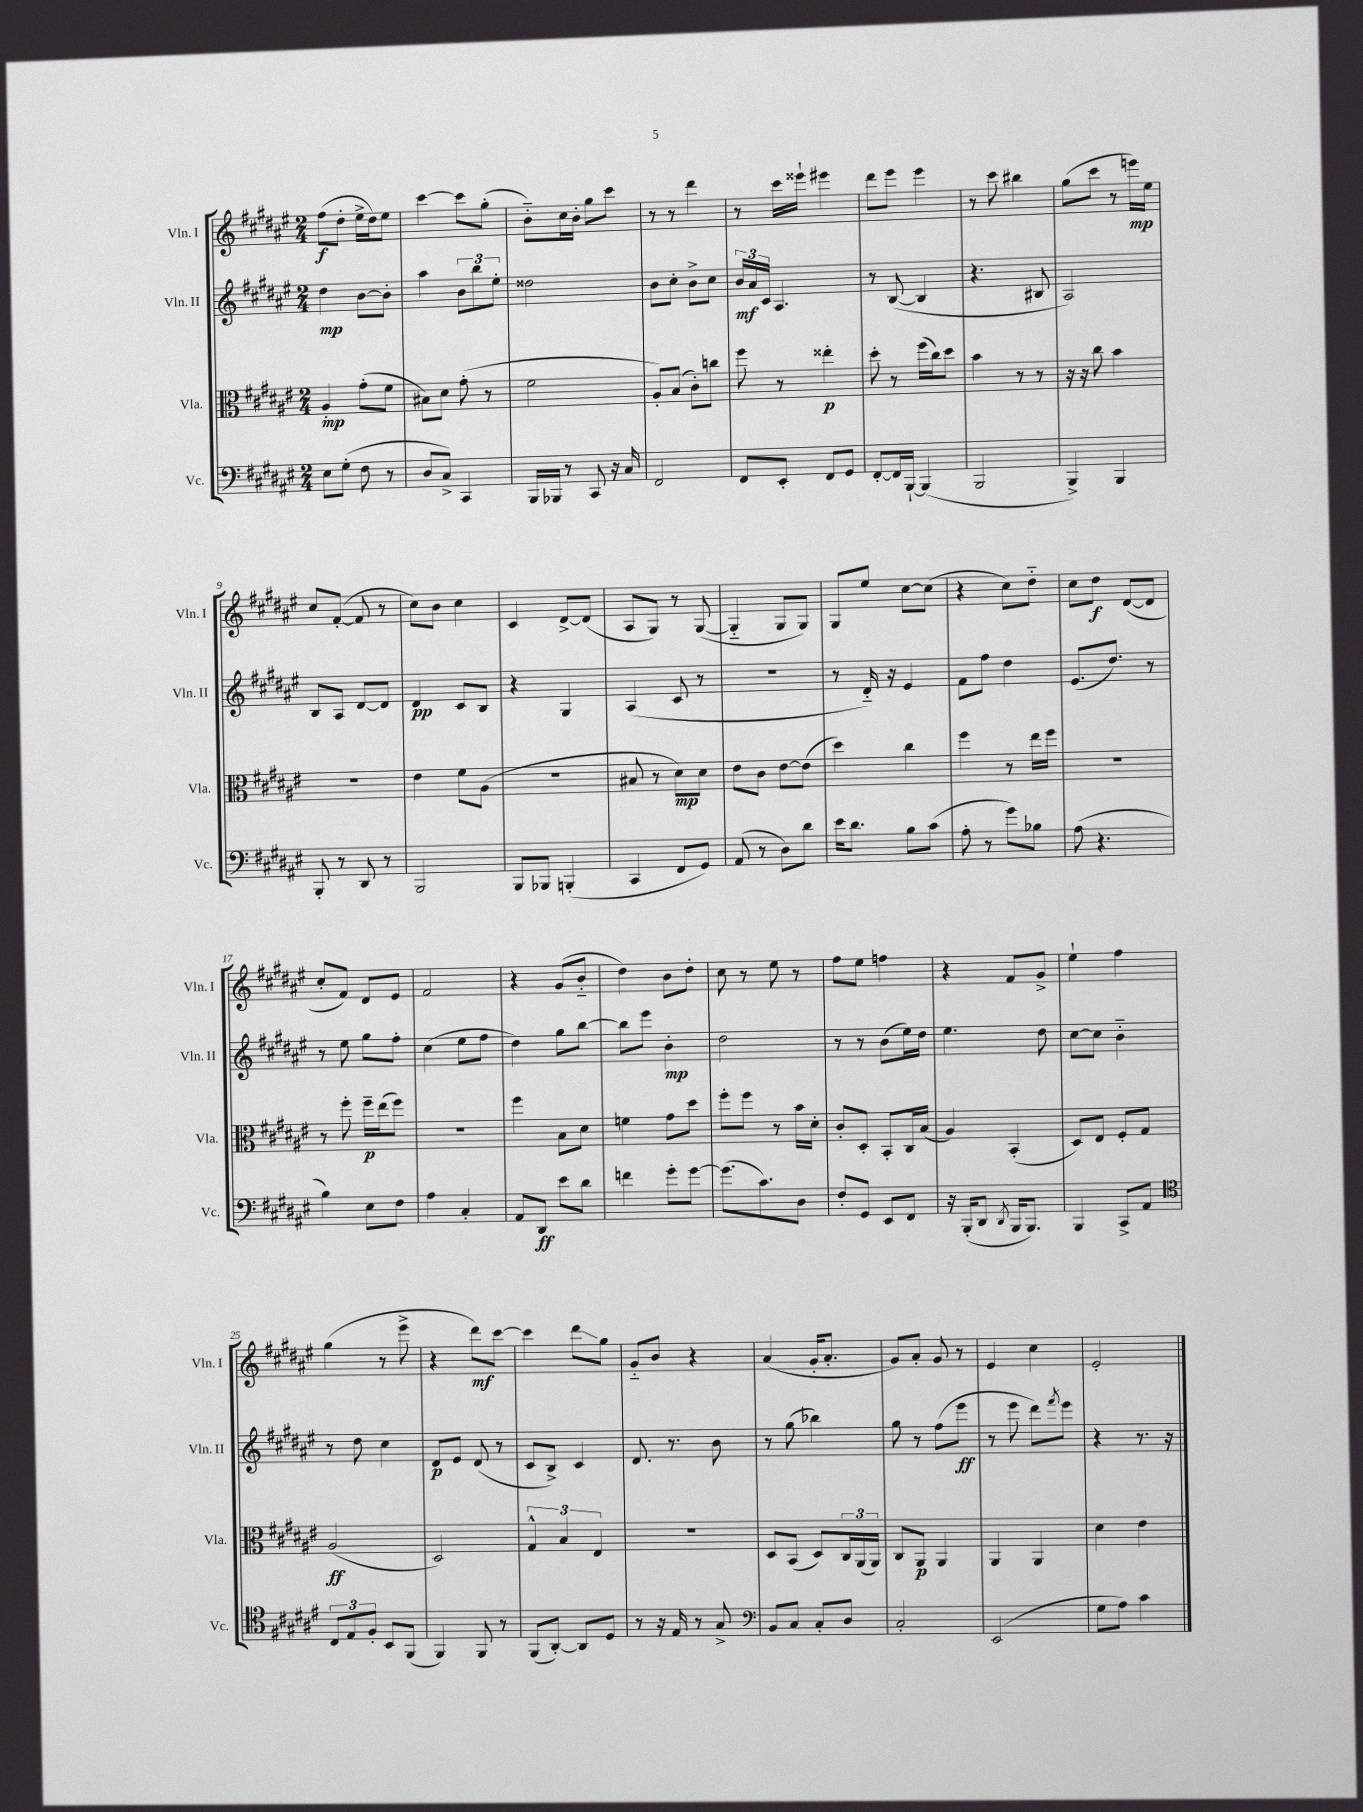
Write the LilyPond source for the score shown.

<<
\new StaffGroup <<
\new Staff = "s0" \with { instrumentName = "Vln. I" shortInstrumentName = "Vln. I" } {
    \clef treble \key fis \major \numericTimeSignature \time 2/4
    fis''8\f( dis''8-. eis''16-> dis''16) eis''8 |
    cis'''4~ cis'''8 gis''8-.( |
    b'8-_) cis''16 b'16-. gis''8 cis'''8 |
    r8 r8 dis'''4 |
    r8 cis'''16 eisis'''16-! eis'''4 |
    dis'''8 eis'''8 eis'''4 |
    r8 cis'''8 bis''4 |
    gis''8( cis'''8 r8 e'''16\mp) eis''16 |
    cis''8 fis'8~-.( fis'8 r8 |
    cis''8) b'8 cis''4 |
    cis'4 dis'8~-> dis'8( |
    ais8 gis8) r8 gis8~( |
    gis4-_ gis8 gis8) |
    gis8 eis''8 cis''8~ cis''8( |
    r4 cis''8) dis''8-_ |
    cis''8 dis''8\f dis'8~( dis'8 |
    cis''8-. fis'8) dis'8 eis'8 |
    fis'2 |
    r4 gis'8( b'8-_ |
    dis''4) b'8 dis''8-. |
    cis''8 r8 eis''8 r8 |
    fis''8 eis''8 f''4 |
    r4 fis'8 gis'8-> |
    eis''4-! fis''4 |
    gis''4( r8 eis'''8-> |
    r4 dis'''8\mf) cis'''8~ |
    cis'''4 dis'''8\glissando gis''8 |
    gis'8-_ b'8 r4 |
    ais'4( gis'16-. ais'8.-. |
    gis'8) ais'8-. gis'8 r8 |
    eis'4 cis''4 |
    eis'2-. \bar "|." |
}
\new Staff = "s1" \with { instrumentName = "Vln. II" shortInstrumentName = "Vln. II" } {
    \clef treble \key fis \major \numericTimeSignature \time 2/4
    dis''4\mp b'8~ b'8-. |
    ais''4 \tuplet 3/2 { b'8 b''8 eis''8-. } |
    disis''2 |
    b'8 cis''8-. b'8-> cis''8 |
    \tuplet 3/2 { b'16\mf ais'16 cis'16 } ais4. |
    r8 b8~( b4 |
    r4. bis8 |
    ais2) |
    b8 ais8 dis'8~ dis'8 |
    dis'4\pp cis'8 b8 |
    r4 gis4 |
    ais4( cis'8 r8 |
    r2 |
    r8 dis'16-_) r16 eis'4 |
    fis'8 fis''8 dis''4 |
    eis'8.( dis''8.) r8 |
    r8 eis''8 gis''8 fis''8-. |
    cis''4( eis''8 fis''8 |
    dis''4) gis''8 b''8~ |
    b''8 eis'''8 b'4-.\mp |
    dis''2 |
    r8 r8 b'8( eis''16) dis''16 |
    eis''4. dis''8 |
    cis''8~ cis''8 b'4-_ |
    r8 dis''8 cis''4 |
    dis'8\p eis'8 dis'8( r8 |
    cis'8 b8->) cis'4 |
    dis'8. r8. b'8 |
    r8 gis''8( bes''4) |
    gis''8 r8 fis''8( eis'''8\ff |
    r8 eis'''8 dis'''8) \acciaccatura { fis'''8 } eis'''8 |
    r4 r8. r16 \bar "|." |
}
\new Staff = "s2" \with { instrumentName = "Vla." shortInstrumentName = "Vla." } {
    \clef alto \key fis \major \numericTimeSignature \time 2/4
    ais4-.\mp gis'8-.( fis'8 |
    bis8) dis'8 gis'8-.( r8 |
    fis'2 |
    ais8-.) b8( cis'8-.) c''8 |
    fis''8 r8 eisis''4-.\p |
    dis''8-. r8 fis''16( cis''16) dis''8 |
    b'4 r8 r8 |
    r16 r16 cis''8 b'4 |
    R2 |
    eis'4 fis'8 ais8( |
    r2 |
    bis8 r8 dis'8\mp) dis'8 |
    eis'8 cis'8 eis'8~ eis'8( |
    dis''4) cis''4 |
    fis''4 r8 eis''16 fis''16 |
    R2 |
    r8 fis''8-. fis''16--\p eis''16( fis''8) |
    r2 |
    fis''4 b8 dis'8 |
    f'4 gis'8 dis''8 |
    fis''8-. fis''8 r8 b'16 dis'16-. |
    cis'8-. dis8-. b,8-. cis16 b16( |
    ais4) b,4-.( |
    dis8) eis8 fis8-. gis8 |
    ais2\ff( |
    dis2) |
    \tuplet 3/2 { gis4-^ b4 eis4 } |
    r2 |
    dis8 b,8( dis8) \tuplet 3/2 { cis16 ais,16( ais,16) } |
    cis8 ais,8\p ais,4 |
    ais,4 ais,4 |
    dis'4 eis'4 \bar "|." |
}
\new Staff = "s3" \with { instrumentName = "Vc." shortInstrumentName = "Vc." } {
    \clef bass \key fis \major \numericTimeSignature \time 2/4
    eis8 gis8-.( fis8 r8 |
    dis8 cis8->) cis,4 |
    b,,16 bes,,16 r8 cis,8 r16 cis16 |
    fis,2 |
    fis,8 eis,8-. fis,8 gis,8 |
    fis,8~-. fis,16 b,,16~-! b,,4( |
    b,,2 |
    b,,4->) b,,4 |
    b,,8-. r8 dis,8 r8 |
    b,,2 |
    b,,8 bes,,8 b,,4-.( |
    cis,4 fis,8 gis,8) |
    ais,8( r8 dis8) dis'8 |
    eis'16 dis'8. b8 cis'8( |
    ais8-. r8 gis'8) bes8 |
    ais8( r4. |
    b4) eis8 fis8 |
    ais4 cis4-. |
    ais,8 dis,8\ff eis'8 dis'8 |
    f'4 gis'8-. gis'8~ |
    gis'8.( cis'8.) dis8 |
    fis8-. gis,8 eis,8 fis,8 |
    r16 b,,16-.( dis,8 \acciaccatura { dis,8 } b,,16 b,,8.) |
    b,,4 cis,8-> ais,8 |
    \clef tenor \tuplet 3/2 { cis8 eis8 fis8-. } b,8 fis,8( |
    fis,4) fis,8 r8 |
    fis,8( ais,8~-.) ais,8 dis8 |
    r8 r16 eis16 r8 gis8-> |
    \clef bass b,8 cis8 cis8-. dis8 |
    cis2-. |
    eis,2( |
    gis8 ais8) cis'4 \bar "|." |
}
>>
>>
